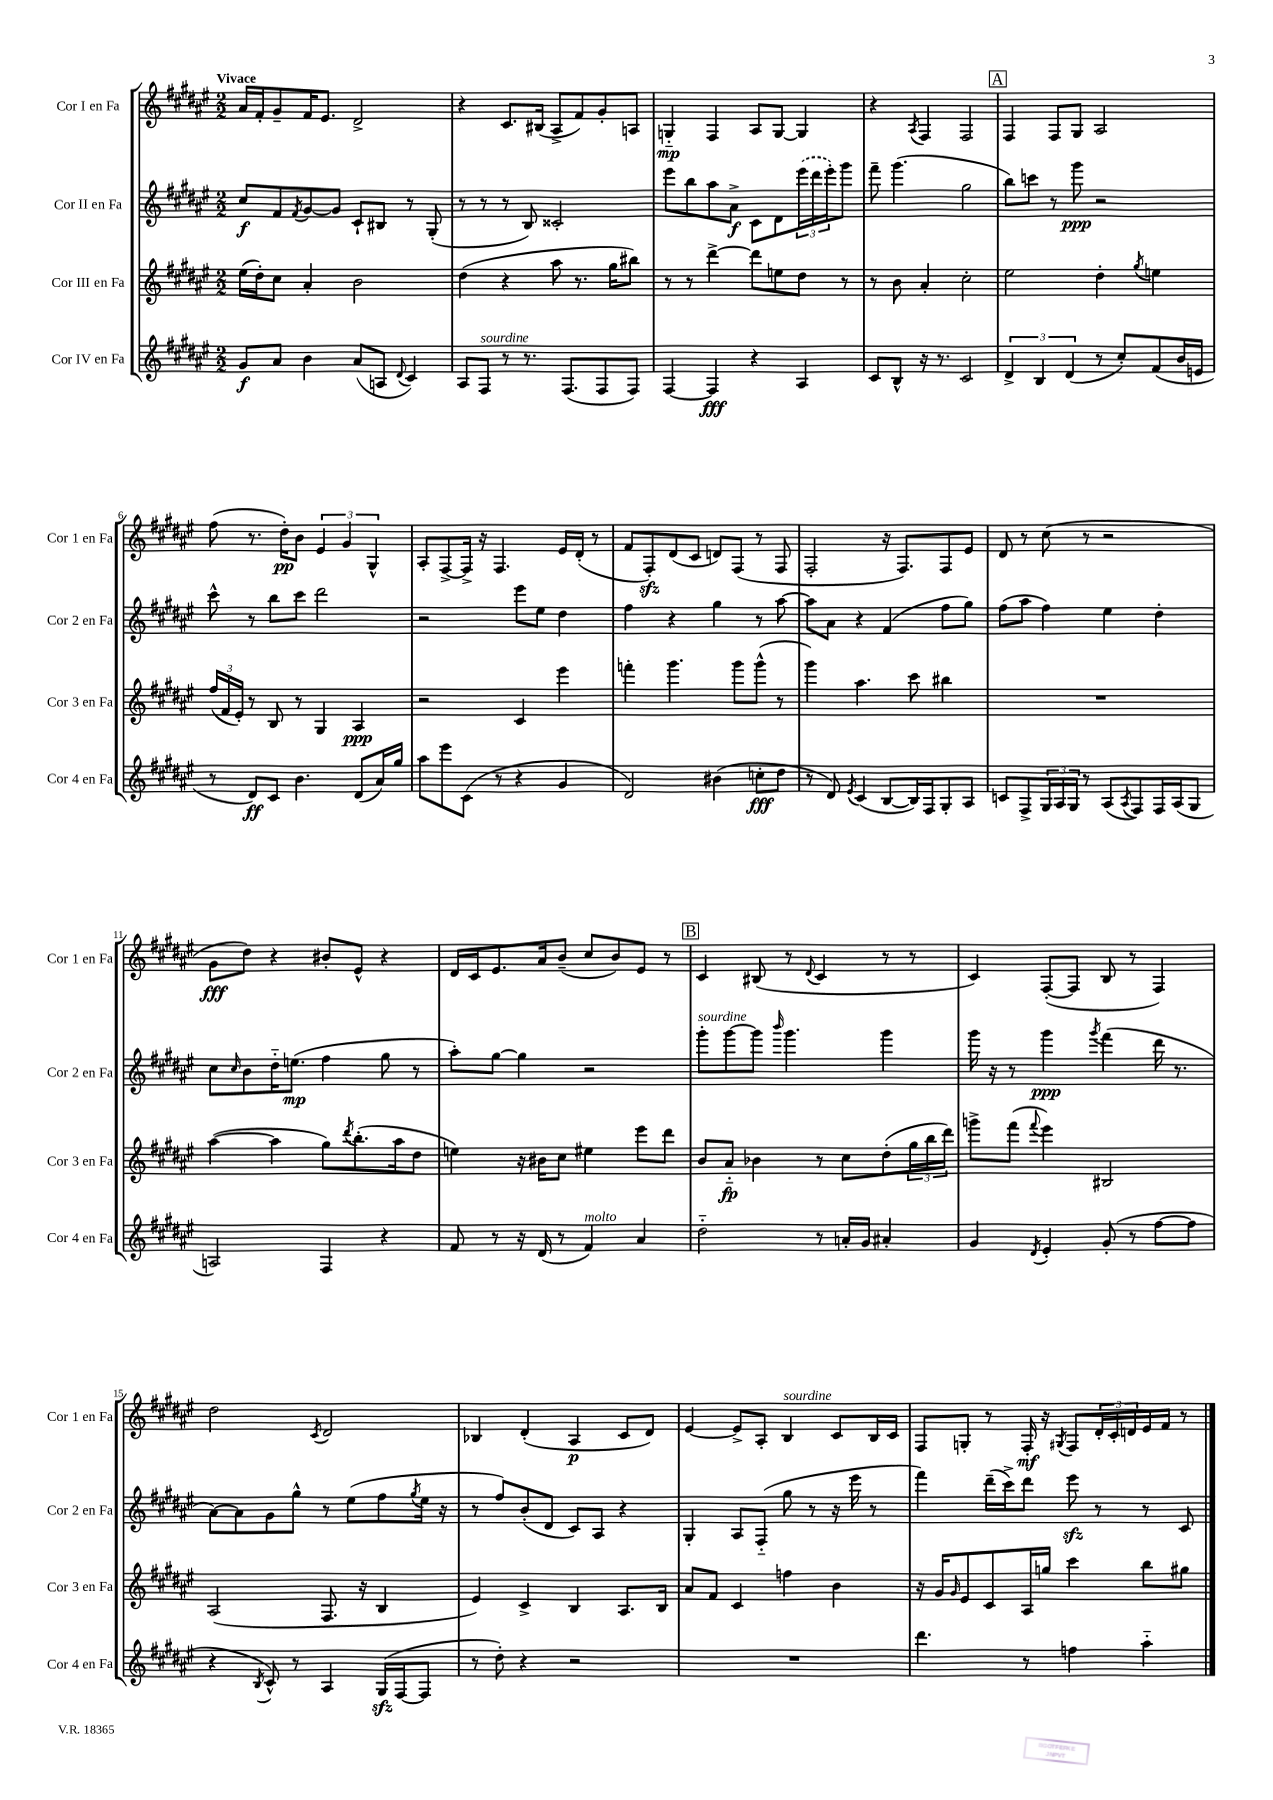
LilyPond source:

<<
\new StaffGroup <<
\new Staff = "s0" \with { instrumentName = "Cor I en Fa" shortInstrumentName = "Cor 1 en Fa" } {
    \clef treble \key fis \major \numericTimeSignature \time 2/2 \tempo "Vivace"
    ais'16 fis'16-. gis'8-- fis'16 eis'8. dis'2-> |
    r4 cis'8. bis16( ais8-> fis'8) gis'8-. a8 |
    g4-_\mp fis4 ais8 g8~ g4 |
    r4 \acciaccatura { ais8 } fis4 fis2 |
    \mark \markup { \box "A" } fis4 fis8 gis8 ais2 |
    fis''8( r8. dis''16-.\pp) b'8 \tuplet 3/2 { eis'4 gis'4 gis4-^ } |
    ais8-. fis8~-> fis16-> r16 fis4. eis'16 dis'16-.( r8 |
    fis'8 fis8-.\sfz) dis'8( cis'8 d'8) fis8( r8 fis8 |
    fis2-. r16 fis8.) fis8 eis'8 |
    dis'8 r8 cis''8( r8 r2 |
    gis'8\fff dis''8) r4 bis'8-. eis'8-^ r4 |
    dis'16 cis'16 eis'8. ais'16 b'8--( cis''8 b'8) eis'8 r8 |
    \mark \markup { \box "B" } cis'4 bis8( r8 \appoggiatura { dis'8 } cis'4 r8 r8 |
    cis'4) fis8~-.( fis8 b8 r8 fis4) |
    dis''2 \acciaccatura { cis'8 } dis'2 |
    bes4 dis'4-.( ais4\p cis'8 dis'8) |
    eis'4~ eis'8-> ais8-. b4^\markup { \italic "sourdine" } cis'8 b16 cis'16 |
    fis8 g8-. r8 fis16-.\mf r16 \acciaccatura { gis8 } fis8 \tuplet 3/2 { dis'16-. cis'16-. d'16 } eis'16 fis'16 r8 \bar "|." |
}
\new Staff = "s1" \with { instrumentName = "Cor II en Fa" shortInstrumentName = "Cor 2 en Fa" } {
    \clef treble \key fis \major \numericTimeSignature \time 2/2
    cis''8\f fis'8 \acciaccatura { fis'8 } gis'8~ gis'8 cis'8-! bis8 r8 gis8-.( |
    r8 r8 r8 b8) cisis'2-. |
    eis'''8 b''8 ais''8 ais'8->\f cis'8 dis'8 \tuplet 3/2 { \once \slurDashed eis'''16( dis'''16 eis'''16-.) } gis'''8 |
    fis'''8-- gis'''4.( gis''2 |
    \mark \markup { \box "A" } b''8) c'''8 r8 gis'''8\ppp r2 |
    cis'''8-^ r8 b''8 cis'''8 dis'''2 |
    r2 eis'''8 eis''8 dis''4 |
    fis''4 r4 gis''4 r8 ais''8~ |
    ais''8 ais'8 r4 fis'4( fis''8 gis''8) |
    fis''8( ais''8 fis''4) eis''4 dis''4-. |
    cis''8 \grace { cis''16 } b'8 dis''16-_ e''8.\mp( fis''4 gis''8 r8 |
    ais''8-.) gis''8~ gis''4 r2 |
    \mark \markup { \box "B" } gis'''8-.^\markup { \italic "sourdine" } gis'''8~ gis'''8 \grace { b'''16 } gis'''4. gis'''4 |
    gis'''16 r16 r8 gis'''4\ppp \acciaccatura { gis'''8 } fis'''4( dis'''16 r8. |
    ais'8~) ais'8 gis'8 gis''8-^ r8 eis''8( fis''8 \acciaccatura { gis''8 } eis''16 r16 |
    r8 fis''8) b'8-.( dis'8 cis'8) ais8 r4 |
    gis4-. ais8 fis8-_( gis''8 r8 r16 eis'''16 r8 |
    fis'''4) dis'''16--( cis'''16->) dis'''8 eis'''8\sfz r8 r8 cis'8 \bar "|." |
}
\new Staff = "s2" \with { instrumentName = "Cor III en Fa" shortInstrumentName = "Cor 3 en Fa" } {
    \clef treble \key fis \major \numericTimeSignature \time 2/2
    eis''16( dis''16-.) cis''8 ais'4-. b'2 |
    dis''4( r4 ais''8 r8. gis''16 bis''8) |
    r8 r8 dis'''4~-> dis'''8 e''8 dis''8 r8 |
    r8 b'8 ais'4-. cis''2-. |
    \mark \markup { \box "A" } eis''2 dis''4-. \acciaccatura { gis''8 } e''4 |
    \tuplet 3/2 { fis''16( fis'16 eis'16-.) } r8 b8 r8 gis4 ais4\ppp |
    r2 cis'4 eis'''4 |
    f'''4-. gis'''4. gis'''8 gis'''8-^( r8 |
    gis'''4) ais''4. cis'''8 bis''4 |
    R1 |
    ais''4~( ais''4 gis''8) \acciaccatura { dis'''8 } b''8.-.( ais''16 dis''8 |
    e''4) r16 bis'16 cis''8 eis''4 eis'''8 dis'''8 |
    \mark \markup { \box "B" } b'8 ais'8-_\fp bes'4 r8 cis''8 dis''8-.( \tuplet 3/2 { gis''16 b''16 dis'''16) } |
    g'''8-> fis'''8( \appoggiatura { fis'''8 } eis'''4) bis2 |
    ais2( fis8. r16 b4 |
    eis'4) cis'4-> b4 ais8. b16 |
    ais'8 fis'8 cis'4 f''4 b'4 |
    r16 gis'16 \grace { gis'16 } eis'8 cis'8 ais16 g''16 cis'''4 b''8 gis''8 \bar "|." |
}
\new Staff = "s3" \with { instrumentName = "Cor IV en Fa" shortInstrumentName = "Cor 4 en Fa" } {
    \clef treble \key fis \major \numericTimeSignature \time 2/2
    gis'8\f ais'8 b'4 ais'8( a8 \appoggiatura { dis'8 } cis'4) |
    ais8 fis8^\markup { \italic "sourdine" } r8 r8. fis8.( fis8 fis8) |
    fis4~ fis4\fff r4 ais4 |
    cis'8 b8-^ r16 r8. cis'2 |
    \mark \markup { \box "A" } \tuplet 3/2 { dis'4-> b4 dis'4( } r8 cis''8-.) fis'8( b'16 e'16 |
    r8 dis'8\ff) cis'8 b'4. dis'8( ais'16) gis''16 |
    ais''8 eis'''8 cis'8( r8 r4 gis'4 |
    dis'2) bis'4( c''8-.\fff dis''8 |
    r8 dis'8) \acciaccatura { eis'8 } cis'4( b8~ b16) fis16 gis8-. ais8 |
    c'8 fis8-> \tuplet 3/2 { gis16 ais16 gis16 } r8 ais8( \acciaccatura { ais8 } fis8) fis16 ais16( gis8 |
    a2) fis4 r4 |
    fis'8 r8 r16 dis'16( r8 fis'4^\markup { \italic "molto" }) ais'4 |
    \mark \markup { \box "B" } dis''2-_ r8 a'16-. gis'16 ais'4-. |
    gis'4 \acciaccatura { dis'8 } eis'4-. gis'8-.( r8 fis''8~ fis''8 |
    r4 \acciaccatura { b8 } cis'8-^) r8 ais4 gis16\sfz( fis16~ fis8 |
    r8 dis''8-.) r4 r2 |
    R1 |
    dis'''4. r8 f''4 ais''4-_ \bar "|." |
}
>>
>>
